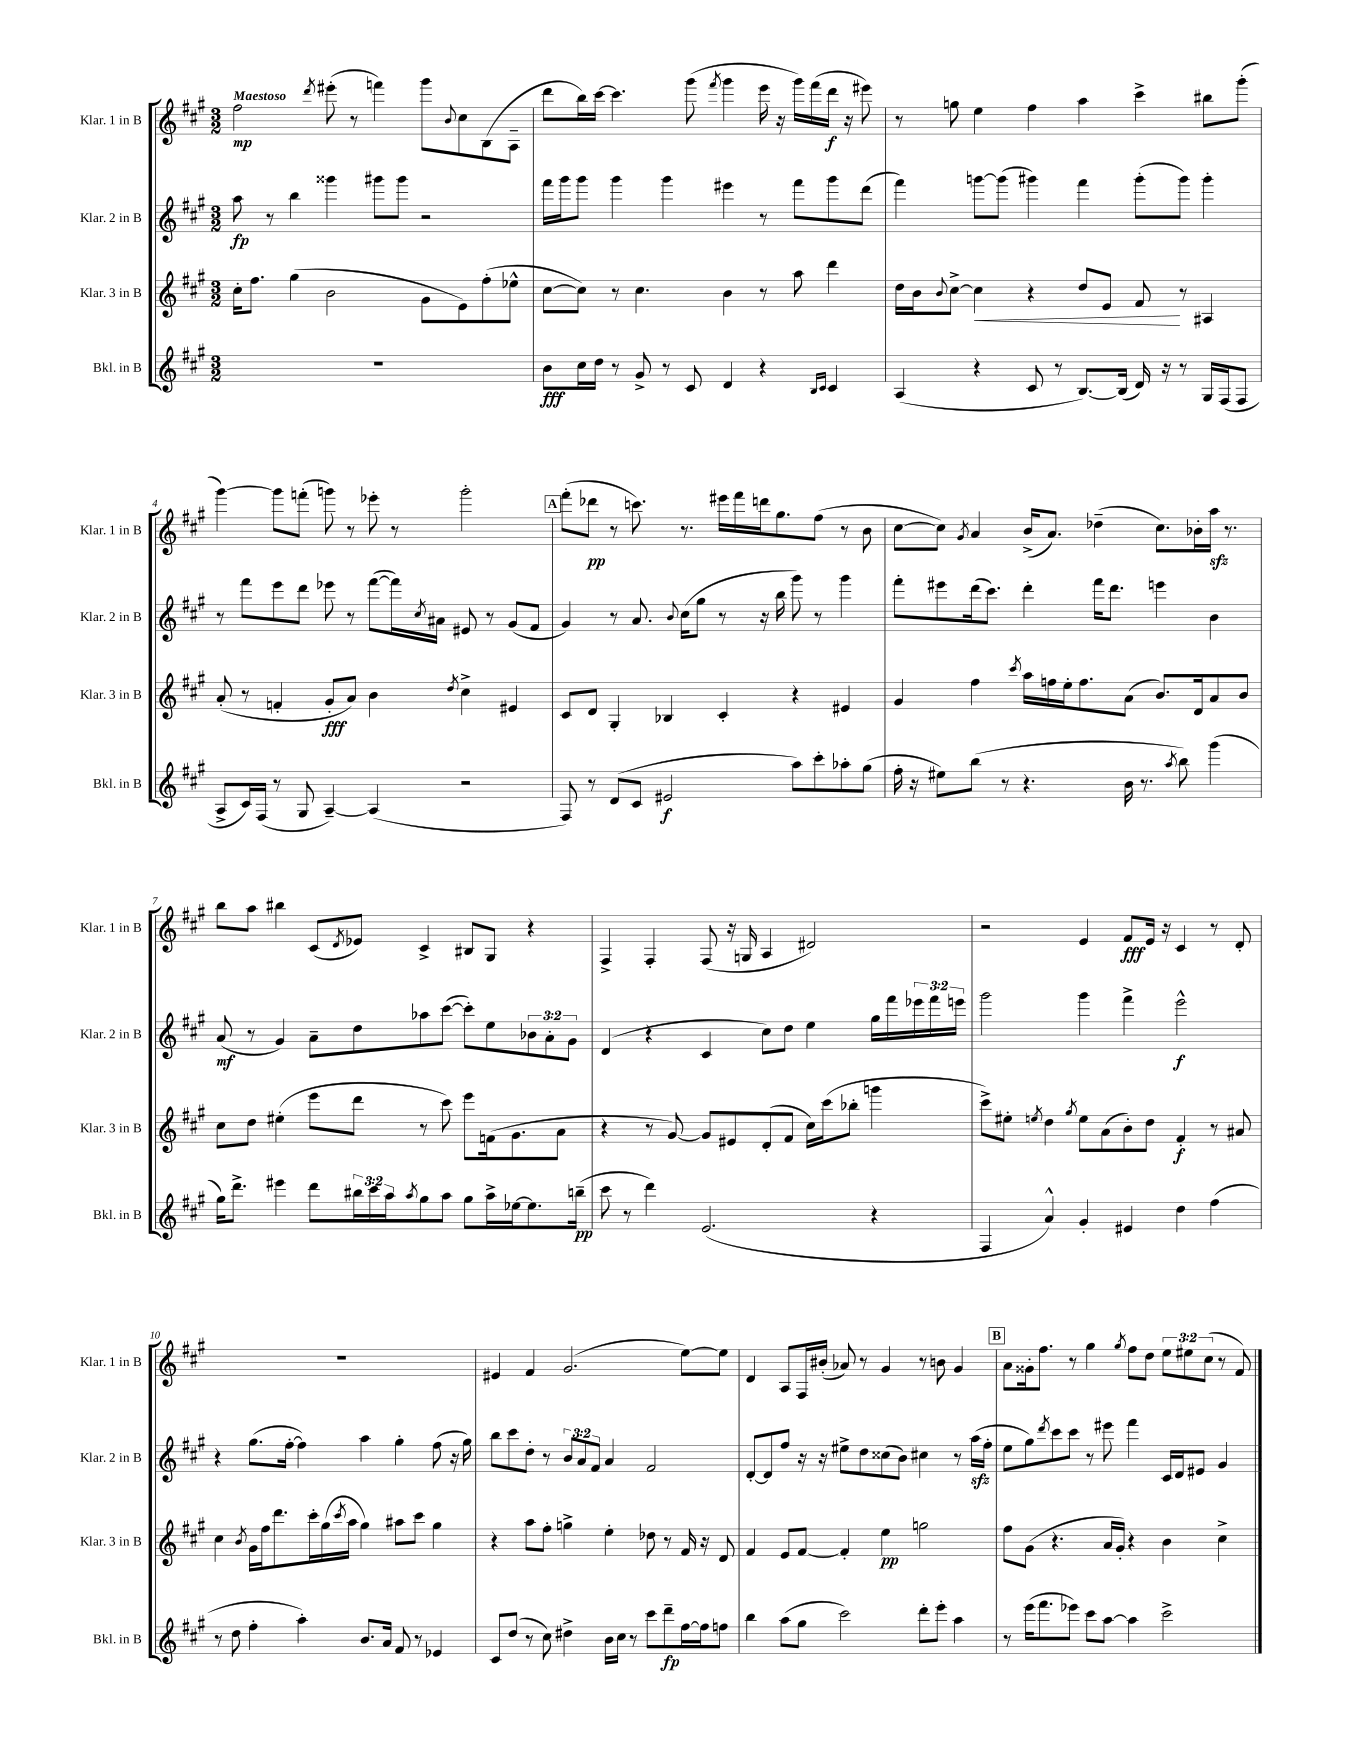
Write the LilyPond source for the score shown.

<<
\new StaffGroup <<
\new Staff = "s0" \with { instrumentName = "Klar. 1 in B" shortInstrumentName = "Klar. 1 in B" } {
    \clef treble \key a \major \numericTimeSignature \time 3/2 \override Staff.TupletNumber.text = #tuplet-number::calc-fraction-text \tempo "Maestoso"
    fis''2\mp \acciaccatura { d'''8 } eis'''8-.( r8 f'''4) gis'''8 \appoggiatura { b'8 } cis''8 b8( a8-- |
    d'''8 b''16) cis'''16~ cis'''4. gis'''8( \acciaccatura { fis'''8 } gis'''4 e'''16 r16 gis'''16) fis'''16( d'''16\f r16 eis'''8) |
    r8 g''8 e''4 fis''4 a''4 cis'''4-> bis''8 gis'''8-.( |
    gis'''4~) gis'''8 f'''8-.( g'''8) r8 ees'''8-. r8 g'''2-. |
    \mark \markup { \box "A" } fis'''8-.( des'''8\pp r8 c'''8.) r8. eis'''16 fis'''16 d'''16 gis''8. fis''8( r8 b'8 |
    cis''8~ cis''8) \acciaccatura { gis'8 } a'4 b'16->( a'8.) des''4--( cis''8.) bes'16-. a''16\sfz r8. |
    b''8 a''8 bis''4 cis'8( \acciaccatura { d'8 } ees'8) cis'4-> bis8 gis8 r4 |
    fis4-> fis4-. fis8( r16 g16 a4 dis'2) |
    r2 e'4 fis'8\fff e'16 r16 cis'4 r8 d'8-. |
    R1. |
    eis'4 fis'4 gis'2.( e''8~) e''8 |
    d'4 a8 fis16 bis'16-.( aes'8) r8 gis'4 r8 b'8 gis'4 |
    \mark \markup { \box "B" } a'8 gisis'16-. fis''8. r8 gis''4 \acciaccatura { gis''8 } fis''8 d''8 \tuplet 3/2 { e''8 eis''8 cis''8( } r8 fis'8) \bar "|." |
}
\new Staff = "s1" \with { instrumentName = "Klar. 2 in B" shortInstrumentName = "Klar. 2 in B" } {
    \clef treble \key a \major \numericTimeSignature \time 3/2 \override Staff.TupletNumber.text = #tuplet-number::calc-fraction-text
    a''8\fp r8 b''4 gisis'''4 gis'''8 gis'''8 r2 |
    fis'''16 gis'''16 gis'''8 gis'''4 gis'''4 eis'''4 r8 fis'''8 gis'''8 d'''8( |
    fis'''4) g'''8~ g'''8( gis'''4) fis'''4 gis'''8-.( gis'''8) gis'''4-. |
    r8 fis'''8 e'''8 d'''8 ees'''8 r8 fis'''8~( fis'''16) \acciaccatura { cis''8 } ais'16 eis'8 r8 gis'8( fis'8 |
    \mark \markup { \box "A" } gis'4) r8 a'8. \appoggiatura { b'8 } cis''16( gis''8 r8 r16 b''16 gis'''8) r8 gis'''4 |
    fis'''8-. eis'''8 d'''16( cis'''8.) d'''4-. fis'''16 d'''8. e'''4 b'4 |
    a'8\mf( r8 gis'4) a'8-- d''8 aes''8 cis'''8~( cis'''8-.) e''8 \tuplet 3/2 { bes'8 a'8-. gis'8 } |
    d'4( r4 cis'4 cis''8) d''8 e''4 gis''16 fis'''16 \tuplet 3/2 { ees'''16 fis'''16 e'''16 } |
    gis'''2 gis'''4 fis'''4-> e'''2-^\f |
    r4 gis''8.( fis''16~-. fis''4) a''4 gis''4-. fis''8( r16 gis''16) |
    b''8 cis'''8 d''8-. r8 \tuplet 3/2 { b'8 a'8 fis'8 } a'4 fis'2 |
    d'8~-. d'8 fis''8 r16 r16 eis''8-> d''8 cisis''8( b'8) cis''4 r8 a''16\sfz( fis''16-. |
    \mark \markup { \box "B" } e''8 gis''8) \acciaccatura { d'''8 } cis'''8 cis'''8 r8 eis'''8 fis'''4 cis'16 d'16 eis'8 gis'4 \bar "|." |
}
\new Staff = "s2" \with { instrumentName = "Klar. 3 in B" shortInstrumentName = "Klar. 3 in B" } {
    \clef treble \key a \major \numericTimeSignature \time 3/2
    cis''16-. fis''8. gis''4( b'2 gis'8 e'8) fis''8-.( ees''8-^ |
    cis''8~ cis''8) r8 cis''4. b'4 r8 a''8 d'''4 |
    d''16 b'16 \appoggiatura { b'8 } cis''8~-> cis''4\< r4 d''8 e'8 fis'8\! r8 ais4 |
    a'8-.( r8 f'4-. gis'8-.\fff a'8) b'4 \acciaccatura { d''8 } cis''4-> eis'4 |
    \mark \markup { \box "A" } cis'8 d'8 gis4-. bes4 cis'4-. r4 eis'4 |
    gis'4 fis''4 \acciaccatura { cis'''8 } a''16 f''16 e''16-. f''8. a'8( b'8.) d'16 a'8 b'8 |
    cis''8 d''8 eis''4-.( e'''8 d'''8 r8 cis'''8) e'''8 f'16( gis'8. a'8 |
    r4 r8 gis'8~) gis'8 eis'8 d'8-.( fis'8 cis''16) cis'''16( bes''8-. g'''4 |
    cis'''8->) eis''8-. \acciaccatura { e''8 } d''4 \acciaccatura { gis''8 } e''8 a'8( b'8-.) d''8 fis'4-.\f r8 ais'8 |
    cis''4 \acciaccatura { b'8 } gis'16 fis''16 d'''8. cis'''16-. gis''16( \acciaccatura { cis'''8 } a''16 gis''4) ais''8 cis'''8 gis''4 |
    r4 a''8 fis''8-. g''4-> e''4-. des''8 r8 fis'16 r16 d'8 |
    fis'4 e'8 fis'8~ fis'4-. e''4\pp g''2 |
    \mark \markup { \box "B" } fis''8 gis'8( r4. a'16 gis'16-.) r4 b'4 cis''4-> \bar "|." |
}
\new Staff = "s3" \with { instrumentName = "Bkl. in B" shortInstrumentName = "Bkl. in B" } {
    \clef treble \key a \major \numericTimeSignature \time 3/2 \override Staff.TupletNumber.text = #tuplet-number::calc-fraction-text
    R1. |
    b'8\fff cis''16 d''16 r8 gis'8-> r8 cis'8 d'4 r4 \grace { b16 cis'16 } cis'4 |
    a4( r4 cis'8 r8 b8.~) b16( d'16) r16 r8 gis16 fis16( fis8 |
    a8-> cis'16) fis16( r8 gis8 a4~--) a4( r2 |
    \mark \markup { \box "A" } fis8) r8 d'8( cis'8 eis'2\f a''8) cis'''8-. aes''8-. gis''8( |
    fis''16-. r16 eis''8) b''8( r8 r4. b'16 r8. \acciaccatura { a''8 } b''8) gis'''4( |
    gis''16) d'''8.-> eis'''4 d'''8 \tuplet 3/2 { bis''16 cis'''16 a''16 } \acciaccatura { a''8 } gis''8 a''8 gis''8 a''16-> ees''16~ ees''8. b''16--\pp( |
    cis'''8 r8 d'''4) e'2.( r4 |
    fis4 a'4-^) gis'4-. eis'4 d''4 fis''4( |
    r8 d''8 fis''4-. a''4-.) b'8. a'16 fis'8 r8 ees'4 |
    cis'8 d''8( r8 cis''8) dis''4-> b'16 cis''16 r8 cis'''8 d'''8--\fp fis''16~ fis''16 f''8 |
    b''4 a''8( gis''8 cis'''2) d'''8-. e'''8-. a''4 |
    \mark \markup { \box "B" } r8 e'''16( fis'''8. ees'''8) cis'''8 a''8~ a''4 cis'''2-> \bar "|." |
}
>>
>>
